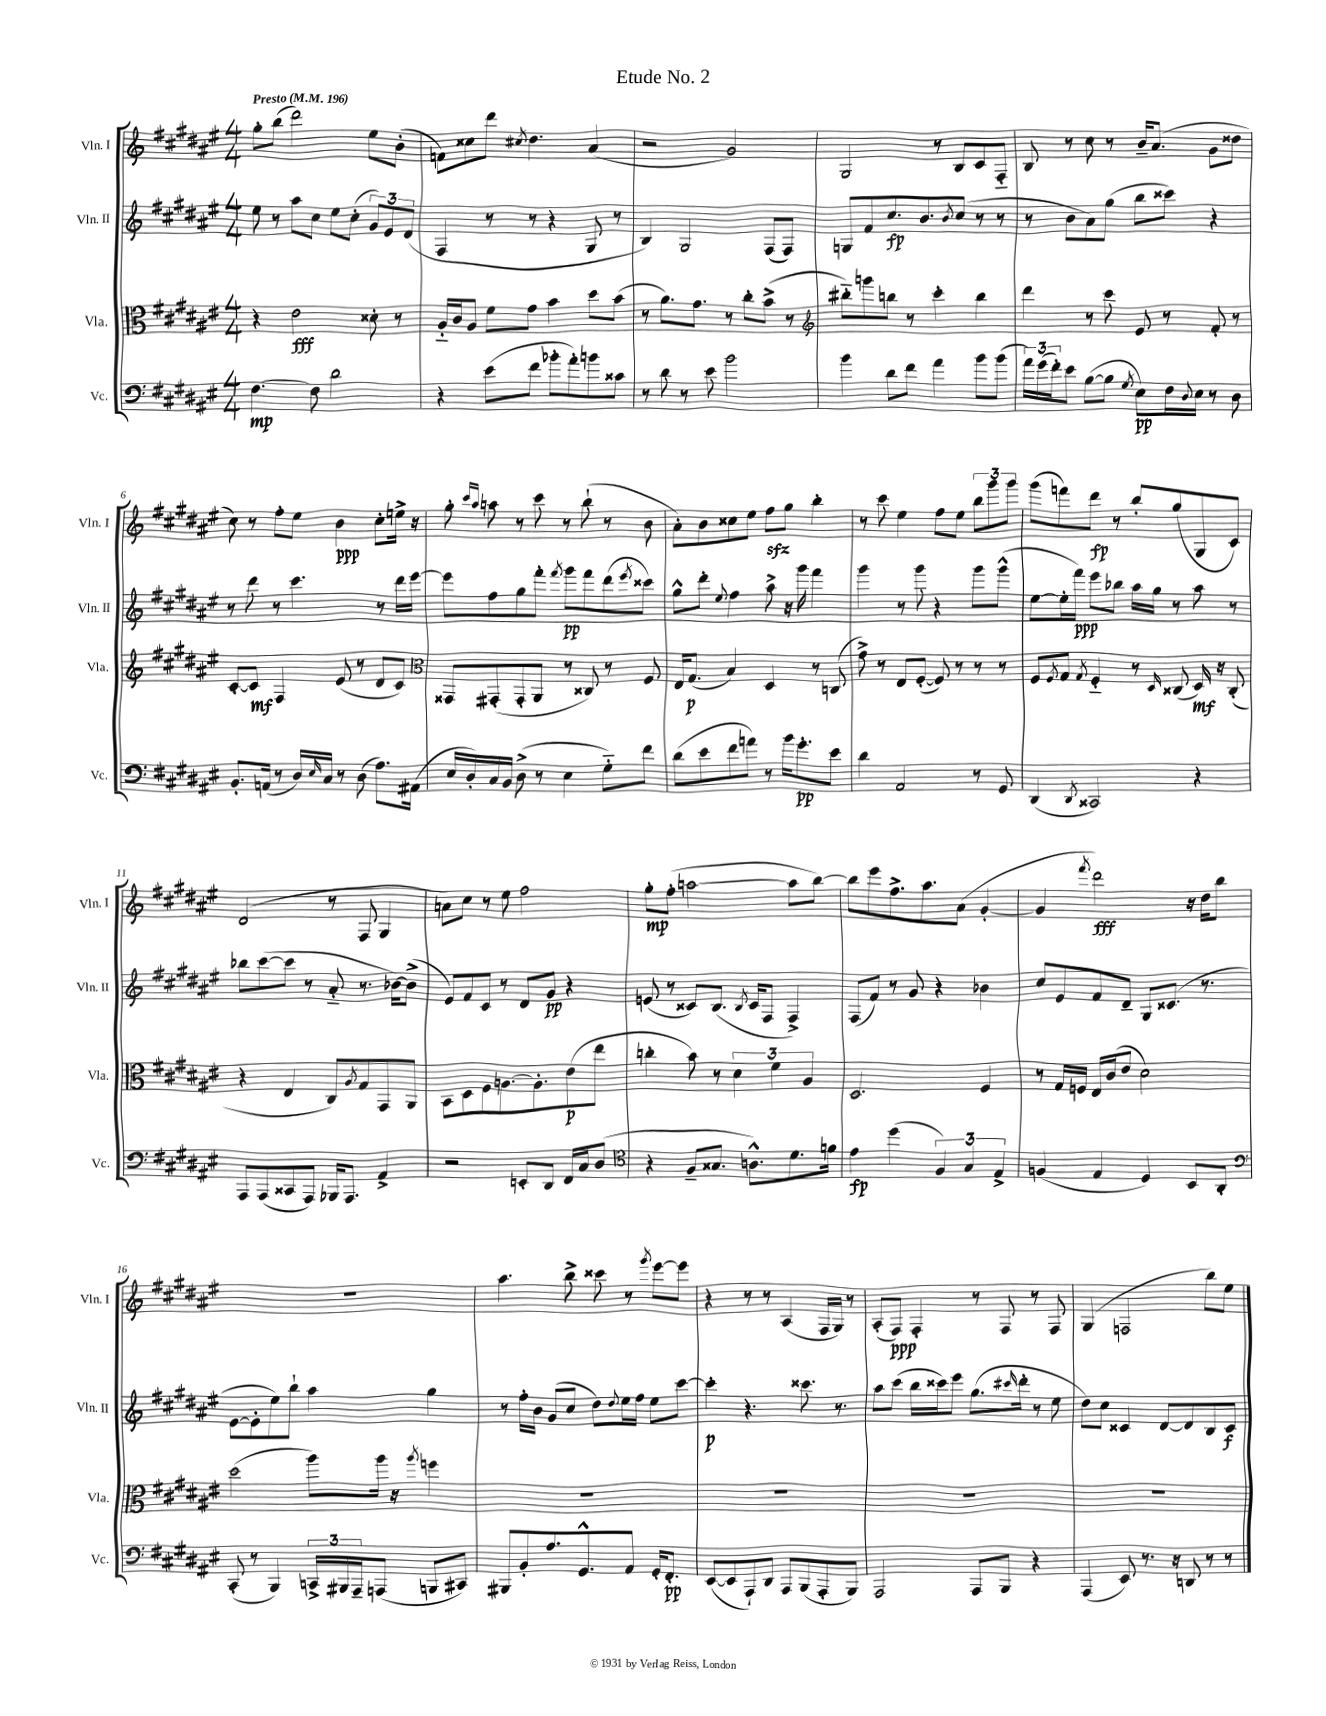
\header { title = "Etude No. 2" }
<<
\new StaffGroup <<
\new Staff = "s0" \with { instrumentName = "Vln. I" shortInstrumentName = "Vln. I" } {
    \clef treble \key fis \major \numericTimeSignature \time 4/4 \tempo "Presto" 4 = 196
    gis''8-. b''8( dis'''2) eis''8 b'8-.( |
    f'8) cisis''8 dis'''8 \acciaccatura { cis''8 } dis''4. ais'4( |
    r2 gis'2) |
    gis2 r8 b8 cis'8 fis8-_ |
    b8 r8 cis''8 r8 b'16-- ais'8.( gis'8 disis''8 |
    cis''8) r8 fis''8-. eis''8 b'4\ppp cis''8-. e''16-> r16 |
    gis''8-. \grace { cis'''16 ais''16 } a''8 r8 cis'''8 r8 b''8-!( r8 b'8 |
    ais'8-.) b'8 cisis''8 eis''8 fis''8\sfz gis''8 b''4-. |
    r8 cis'''8 eis''4 fis''8 eis''8 \tuplet 3/2 { b''8 gis'''8 gis'''8 } |
    gis'''8( f'''8) dis'''8\fp r8 b''8-. gis''8( gis8 cis'8) |
    dis'2( r8 fis8 gis4 |
    a'8) cis''8 r8 eis''8 fis''2 |
    gis''8-.\mp fis''8-.( a''2~ a''8 b''8~) |
    b''8 eis'''8 fis''8.-> ais''8. ais'8( gis'4~-. |
    gis'4 \acciaccatura { fis'''8 } dis'''2\fff) r16 dis''16 b''8 |
    R1 |
    ais''4. b''8-> cisis'''8 r8 \acciaccatura { gis'''8 } eis'''8~ eis'''8 |
    r4 r8 r8 ais4( fis16 gis16) r8 |
    ais8-.( fis8\ppp) fis4-. r8 fis8 r8 fis8 |
    gis4( f2 b''8) eis''8 \bar "|." |
}
\new Staff = "s1" \with { instrumentName = "Vln. II" shortInstrumentName = "Vln. II" } {
    \clef treble \key fis \major \numericTimeSignature \time 4/4
    eis''8 r8 ais''8 cis''8 eis''8 cis''8-.( \tuplet 3/2 { gis'8) eis'8 dis'8( } |
    fis4 r8 r8 r4 gis8 r8 |
    b4) gis2 fis8( fis8) |
    g8 fis'8 cis''8.\fp b'8. \acciaccatura { b'8 } cis''8( r8 r8 |
    r8 b'8 ais'8) gis''8( b''8 cisis'''8) r4 |
    r8 dis'''8 r8 cis'''4. r8 dis'''16 eis'''16~ |
    eis'''8 fis''8 gis''8 fis'''8-. \acciaccatura { fis'''8 } gis'''8\pp fis'''8 dis'''8( \acciaccatura { eis'''8 } cisis'''8) |
    gis''8-^ dis'''8-. \appoggiatura { eis''8 } fis''4 ais''8-> r16 gis'''16 fis'''4 |
    gis'''4 r8 gis'''8 r4 gis'''8 gis'''8-^( |
    eis''8~ eis''16-. fis'''16\ppp) eis'''8 bes''8 ais''16 gis''16 r8 ais''8 r8 |
    bes''8 cis'''8~( cis'''8 r8 ais'8-_ r8. bes'16~) bes'8->( |
    eis'8) fis'8 cis'8 r8 dis'8 gis'8\pp r4 |
    e'8( r8 cisis'8) b8.( \acciaccatura { b8 } cisis'16 fis8 fis4->) |
    fis8( fis'8) r8 gis'8 r4 bes'4 |
    cis''8 eis'8 fis'8 dis'8-- gis8 cisis'8.( r8. |
    eis'8~ eis'8-. eis''8) b''8-! ais''4 gis''4 |
    r8 fis''16-. b'16 gis'8( cis''8 dis''8) \appoggiatura { dis''8 } eis''16 fis''16 eis''8 cis'''8~ |
    cis'''4-.\p r4. cisis'''8. r8. |
    ais''8 cis'''8( b''16 cisis'''16) eis'''8 gis''8.( \grace { cis'''16 } dis'''16-. r8 eis''8 |
    dis''8) cis''8 cisis'4 dis'8~ dis'8 b8 cisis'8\f \bar "|." |
}
\new Staff = "s2" \with { instrumentName = "Vla." shortInstrumentName = "Vla." } {
    \clef alto \key fis \major \numericTimeSignature \time 4/4
    r4 eis'2\fff disis'8-. r8 |
    ais16-_ cis'16 ais8 fis'8 gis'8 b'4 dis''8 b'8( |
    r8 ais'8.) gis'8. r8 cis''8-. b'8->( r8 |
    \clef treble bis''8-_) g'''8 b''8 r8 cis'''4-. b''4 |
    dis'''4 r8 cis'''8 eis'8 r8 fis'8-. r8 |
    cis'8~-. cis'8\mf fis4 eis'8( r8 dis'8 cis'8) |
    \clef alto gisis,8 gis,8-.( gis,8-. ais,8 r8 cisis8) r8 fis8 |
    eis16 gis8.\p( b4) dis4 r8 c8( |
    gis'8->) r8 eis8 fis8~-.( fis8) r8 r8 r8 |
    fis8 \acciaccatura { fis8 } gis8 \acciaccatura { gis8 } fis4-_ r8 \grace { dis16 } cisis8( dis16\mf) r16 cisis8-.( |
    r4 eis4 cis8) \acciaccatura { ais8 } gis8 gis,8 ais,8 |
    b,8 dis8 fis8 a8.~ a8.-. eis'8\p( eis''8 |
    c''4-. b'8) r8 \tuplet 3/2 { dis'4 fis'4 ais4 } |
    dis2. fis4 |
    r8 gis16 f16 eis16 cis'16( eis'8 dis'2) |
    dis''2( ais''8) ais''16 r16 \acciaccatura { ais''8 } f''4 |
    R1 |
    R1 |
    R1 |
    R1 \bar "|." |
}
\new Staff = "s3" \with { instrumentName = "Vc." shortInstrumentName = "Vc." } {
    \clef bass \key fis \major \numericTimeSignature \time 4/4
    fis4.~\mp fis8 dis'2 |
    r4 eis'8( fis'8 bes'8-. ais'8-.) b'8 cisis'8 |
    r8 dis'8 r8 eis'8 b'2 |
    b'4 dis'8 fis'8 ais'4 b'8 b'8( |
    \tuplet 3/2 { ais'16) gis'16( fis'16-.) } eis'8 b8~( b8 \acciaccatura { gis8 } eis8\pp) fis16 \appoggiatura { dis8 } eis16 r8 dis8 |
    b,8.-. a,16( r8 dis16) \grace { eis16 } cis16 r8 dis8( ais8.) ais,16( |
    eis16 dis16-.) cis16 b,16 dis8->( r8 eis4 gis8-_) fis'8 |
    dis'8( eis'8 fis'8 a'8) r8 b'16 gis'8.-.\pp eis'8 |
    dis'4 ais,2 r8 gis,8 |
    dis,4( \acciaccatura { dis,8 } cisis,2) r4 |
    ais,,8 ais,,8( cisis,8 ais,,8) bes,,16 ais,,8. ais,4-> |
    r2 e,8-. dis,8 fis,16 cis16 dis8( |
    \clef tenor r4 fis8-- gisis8. a8.-^) dis'8. f'16 |
    eis'4\fp dis''4( \tuplet 3/2 { fis4) gis4 eis4-> } |
    f4( eis4 dis4) b,8 ais,8-. |
    \clef bass cis,8-.( r8 b,,4) \tuplet 3/2 { c,16-> bis,,16 ais,,16-- } a,,8( b,,8 cis,8) |
    bis,,8 b,8-. ais8. gis,8.-^ ais,8 gis,16-. fis,8.-.\pp |
    eis,8~( eis,8 ais,,8-!) dis,8 ais,,8 b,,8( ais,,8-. b,,8) |
    ais,,2 ais,,8 b,,8 r4 |
    ais,,4( eis,8) r8. r16 d,8 r8 r8 \bar "|." |
}
>>
>>
